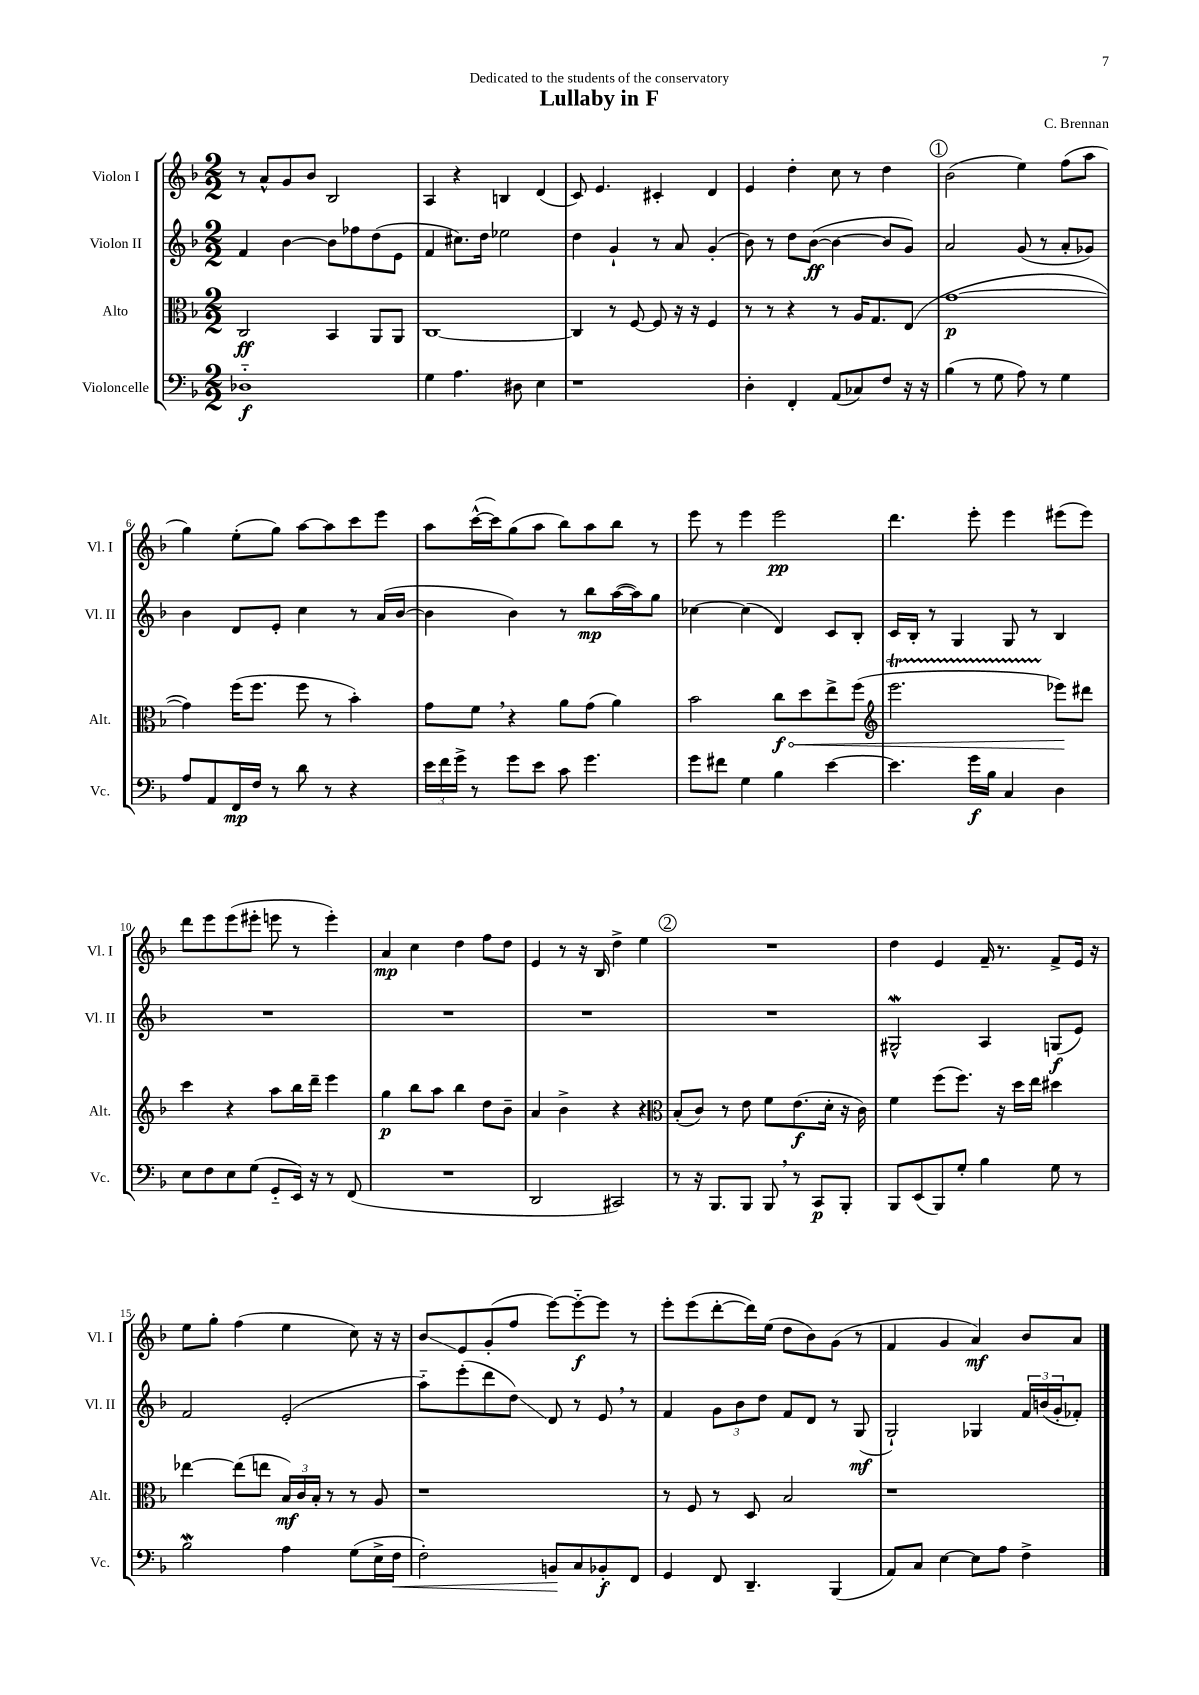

**kern	**kern	**kern	**kern
*staff4	*staff3	*staff2	*staff1
*clefF4	*clefC3	*clefG2	*clefG2
*k[b-]	*k[b-]	*k[b-]	*k[b-]
*M2/2	*M2/2	*M2/2	*M2/2
1D-'~	2C	4f	8r
.	.	.	8a^^
.	.	[4b-	8g
.	.	.	8b-
.	4BB-	8b-]	2B-
.	.	8ff-	.
.	8AA	(8dd	.
.	8AA	8e	.
=	=	=	=
4G	[1C	4f	4A
4.A	.	8.cc#)	4r
.	.	16dd	.
.	.	2ee-	4B
8D#	.	.	.
4E	.	.	(4d
=	=	=	=
1r	4C]	4dd	8c)
.	.	.	4.e
.	8r	4g`	.
.	[8F	.	.
.	8F]	8r	4c#'
.	16r	8a	.
.	16r	.	.
.	4F	(4g'	4d
=	=	=	=
4D'	8r	8b-)	4e
.	8r	8r	.
4FF'	4r	8dd	4dd'
.	.	([8b-	.
(8AA	8r	4b-_	8cc
8C-)	16A	.	8r
.	8.G	.	.
8F	.	8b-]	4dd
16r	(8E	8g)	.
16r	.	.	.
=	=	=	=
(4B-	[1g	2a	(2b-
8r	.	.	.
8G	.	.	.
8A)	.	(8g	4ee)
8r	.	8r	.
4G	.	8a'	(8ff
.	.	8g-)	8aa
=	=	=	=
8A	4g])	4b-	4gg)
8AA	.	.	.
16FF	(16ff	8d	(8ee'
16F	8.ff	.	.
8r	.	8e'	8gg)
8d	8ff	4cc	[8aa
8r	8r	.	8aa]
4r	4b-')	8r	8ccc
.	.	(16a	8eee
.	.	[16b-	.
=	=	=	=
24e	8g	4b-]	8aa
24f	.	.	.
24g^	.	.	.
8r	8f	.	([16ccc^^
.	.	.	16ccc])
8g	4r	4b-)	(8gg
8e	.	.	8aa
8c	8a	8r	8bb-)
4.g	(8g	8bb-	8aa
.	4a)	([16aa	8bb-
.	.	16aa])	.
.	.	8gg	8r
=	=	=	=
8g	2b-	[4cc-	8eee
8f#	.	.	8r
4G	.	(4cc-]	4eee
4B-	8cc	4d)	2eee
.	8dd	.	.
[4e	8ee^	8c	.
.	(8ff	8B-'	.
=	=	=	=
*	*clefG2	*	*
4.e]	2.eee	16c	4.ddd
.	.	16B-'	.
.	.	8r	.
.	.	4G	.
16g	.	.	8eee'
16B-	.	.	.
4C	.	8G	4eee
.	.	8r	.
4D	8eee-)	4B-	(8eee#
.	8ddd#	.	8eee#)
=	=	=	=
8E	4ccc	1r	8ddd
8F	.	.	8eee
8E	4r	.	(8eee
(8G	.	.	8eee#'
8GG'~	8aa	.	8eee
16EE)	16bb-	.	8r
16r	16ddd~	.	.
8r	4eee	.	4eee')
(8FF	.	.	.
=	=	=	=
1r	4gg	1r	4a
.	8bb-	.	4cc
.	8aa	.	.
.	4bb-	.	4dd
.	8dd	.	8ff
.	8b-~	.	8dd
=	=	=	=
2DD	4a	1r	4e
.	4b-^	.	8r
.	.	.	16r
.	.	.	16B-
2CC#)	4r	.	4dd^
.	4r	.	4ee
=	=	=	=
*	*clefC3	*	*
8r	(8B-'	1r	1r
16r	8c)	.	.
8.BBB-	.	.	.
.	8r	.	.
8BBB-	8e	.	.
8BBB-	8f	.	.
8r	(8.e	.	.
8CC	.	.	.
.	16d'	.	.
8BBB-'	16r	.	.
.	16c)	.	.
=	=	=	=
8BBB-	4f	2G#^^	4dd
(8EE	.	.	.
8BBB-)	(8ff	.	4e
8G'	8.ff)	.	.
4B-	.	4A	16f~
.	16r	.	8.r
.	16dd	.	.
.	16ee	.	.
8G	4dd#	(8G	8f^
8r	.	8e)	16e
.	.	.	16r
=	=	=	=
2B-	[4ee-	2f	8ee
.	.	.	8gg'
.	(8ee-]	.	(4ff
.	8ee	.	.
4A	24B-)	(2e'	4ee
.	24c	.	.
.	24B-'	.	.
.	8r	.	.
(8G	8r	.	8cc)
16E^	8A	.	16r
16F	.	.	16r
=	=	=	=
2F')	1r	8aa'~)	8b-
.	.	(8eee'	8e
.	.	8ddd	(8g'
.	.	8dd)	8ff
8BB	.	8d	[8eee)
8C	.	8r	8eee'~_
8BB-'	.	8e	8eee]
8FF	.	8r	8r
=	=	=	=
4GG	8r	4f	8eee'
.	8F	.	(8eee
8FF	8r	12g	[8ddd'
.	.	12b-	.
4.DD~	8D	.	16ddd])
.	.	12dd	.
.	.	.	(16ee
.	2B-	8f	8dd
.	.	8d	8b-)
(4BBB-	.	8r	(8g
.	.	(8G	8r
=	=	=	=
8AA)	1r	2G`)	4f
8C	.	.	.
[4E	.	.	4g
8E]	.	4G-	4a)
8A	.	.	.
4F^	.	24f	8b-
.	.	(24b	.
.	.	24g'	.
.	.	8f-')	8a
==	==	==	==
*-	*-	*-	*-
